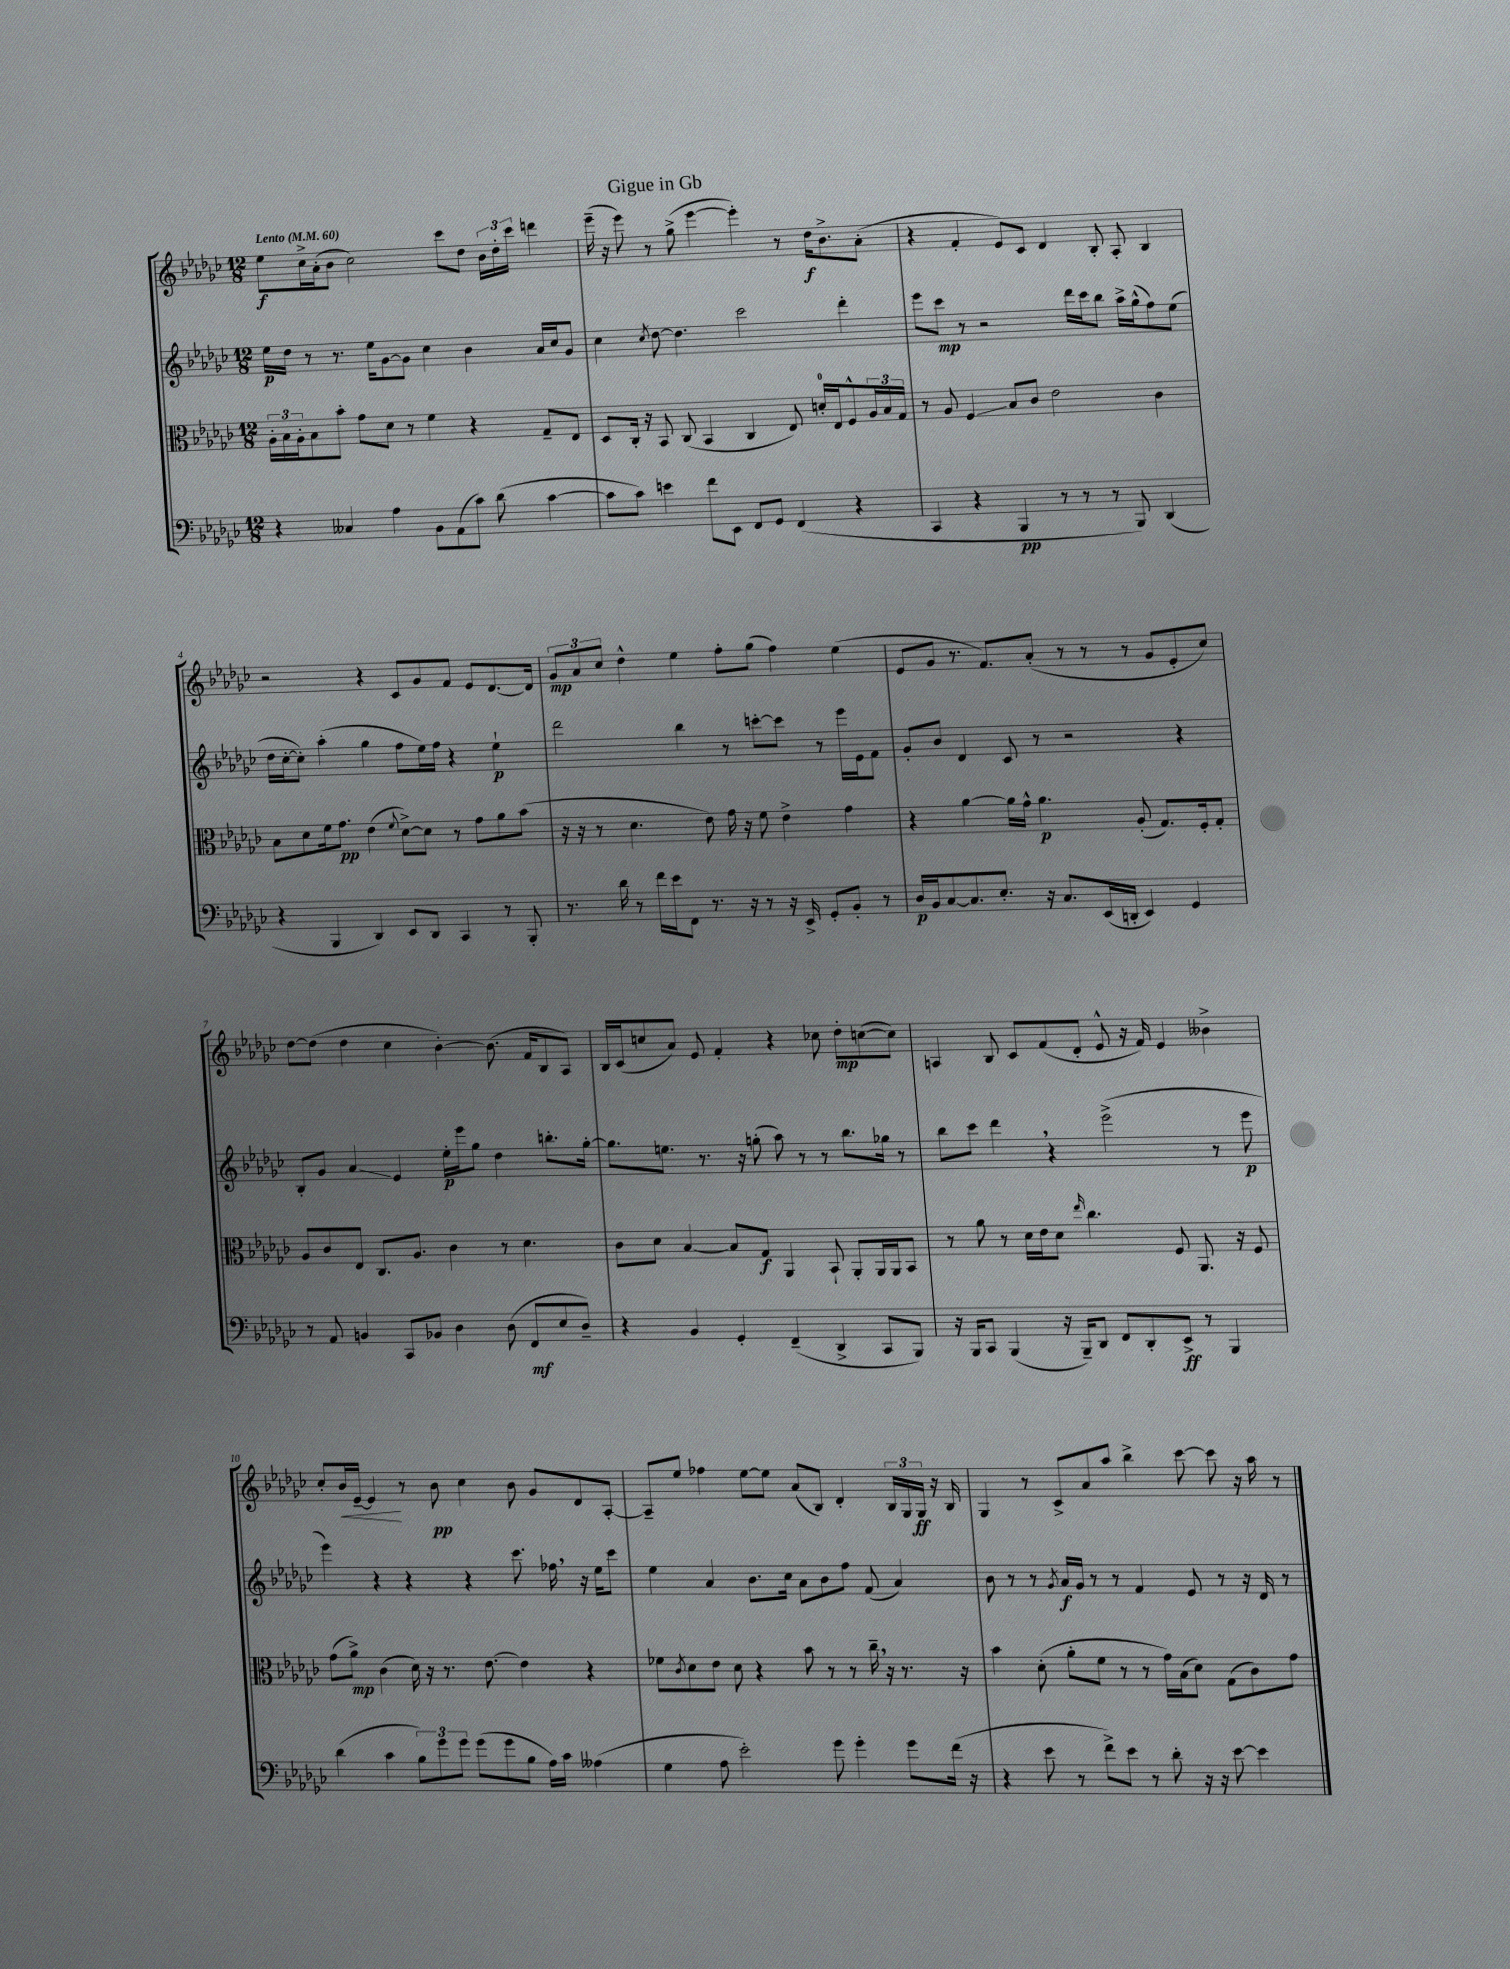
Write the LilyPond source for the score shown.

\header { title = "Gigue in Gb" }
<<
\new StaffGroup <<
\new Staff = "s0" {
    \clef treble \key ges \major \numericTimeSignature \time 12/8 \tempo "Lento" 4 = 60
    ees''8\f ces''16-> aes'16-.( bes'8 ces''2) ces'''8 des''8 \tuplet 3/2 { bes'16 des''16-. ces'''16 } d'''4 |
    ees'''16--( r16 ees'''8) r8 ges''8->( ees'''4~ ees'''4-.) r8 des''16\f bes'8.-> aes'8-.( |
    r4 f'4-. ees'8) ces'8 des'4 bes8-. aes8-. bes4 |
    r2 r4 ces'8 ges'8 f'8 ees'8 des'8.~ des'16 |
    \tuplet 3/2 { ges'8\mp aes'8 ces''8 } des''4-^ ees''4 f''8-. ges''8( f''4) ees''4( |
    ees'8 ges'8 r8. f'8.) aes'8-.( r8 r8 r8 ges'8 ees'8-. ces''8) |
    des''8~ des''8( des''4 ces''4 bes'4~-.) bes'8.( f'16 bes8 aes8) |
    bes16 ces'16( c''8 aes'8) ees'8 f'4-. r4 ces''8 des''8-.\mp c''8~( c''8) |
    a4 bes8 ces'8 f'8( des'8-. ees'8-^ r16 f'16) ees'4 beses'4-> |
    ces''8-. bes'16\< ees'16~-- ees'4\! r8 bes'8\pp ces''4 bes'8 ges'8 des'8 aes8~-. |
    aes8-- ees''8 fes''4 ees''8~ ees''8 aes'8( bes8) des'4-. \tuplet 3/2 { bes16 ges16 ges16\ff } r16 bes16 |
    ges4 r8 ces'8-> aes'8 aes''8 bes''4-> ces'''8~ ces'''8 r16 aes''16 r8 \bar "|." |
}
\new Staff = "s1" {
    \clef treble \key ges \major \numericTimeSignature \time 12/8
    ees''16\p des''16 r8 r8. ees''16 ges'8~ ges'8 ces''4 bes'4 aes'16 ces''16 ges'8 |
    ces''4 \acciaccatura { ces''8 } des''8~ des''4. ces'''2 des'''4-. |
    ees'''8 ces'''8\mp r8 r2 des'''16 ces'''16 bes''8 aes''16-> ges''16-^( f''8) ees''8( |
    des''16 ces''16~-. ces''8-.) aes''4-.( ges''4 f''8 ees''16) f''16 r4 ees''4-!\p |
    des'''2 bes''4 r8 c'''8~-. c'''8 r8 ees'''16 ees'16 f'8 |
    ges'8-. bes'8 des'4 ces'8 r8 r2 r4 |
    bes8-. ges'8 aes'4\glissando ees'4 ees''16-.\p ees'''16 ges''8 des''4 b''8.-. ges''16~-. |
    ges''8. e''8. r8. r16 g''8-.( aes''8) r8 r8 bes''8. ges''16 r8 |
    bes''8 ces'''8 des'''4 \breathe r4 ees'''2->( r8 ees'''8\p |
    ees'''4) r4 r4 r4 ces'''8. fes''16 \breathe r16 ees''16 ces'''8 |
    ees''4 aes'4 bes'8. ces''16 aes'8 bes'8 f''8 f'8( aes'4) |
    bes'8 r8 r8 \acciaccatura { ges'8 } aes'16\f ges'16 r8 r8 f'4 ees'8 r8 r16 des'16 r8 \bar "|." |
}
\new Staff = "s2" {
    \clef alto \key ges \major \numericTimeSignature \time 12/8
    \tuplet 3/2 { aes16-. bes16 aes16-. } bes8 bes'8-. ges'8 des'8 r8 f'4 r4 ges8-- ees8 |
    des8 ces16-. r16 bes,8 ces8( bes,4 ces4 ees8) d'16-0-. ees16 f8-^ \tuplet 3/2 { aes16 bes16 ges16 } |
    r8 aes8 f4\glissando bes8 ces'8 ees'2 ces'4 |
    bes8 des'8 f'16 ges'8.\pp ees'4( \appoggiatura { f'8 } des'8~->) des'8 r8 ges'8 aes'8 bes'8( |
    r16 r16 r8 des'4. ees'8) ges'16 r16 f'8 ees'4-> ges'4 |
    r4 aes'4~ aes'16 ges'16-^ aes'4.\p aes8-.( ges8.) f16-. ges8-. |
    aes8 ces'8 ees8 ces8. aes8. ces'4 r8 des'4. |
    ces'8 des'8 bes4~ bes8 ges8\f aes,4 bes,8-! aes,8-. aes,16 aes,16 bes,8 |
    r8 aes'8 r8 des'16 ees'16 des'8 \grace { ees''16 } ces''4. f8 aes,8. r16 f8 |
    ges'8( aes'8->\mp) ces'4( des'16) r16 r8. ees'8.~ ees'4 r4 |
    fes'8 \acciaccatura { ces'8 } des'8 ees'8 des'8 r4 bes'8 r8 r8 ces''16-- \breathe r16 r8. r16 |
    bes'4 des'8-.( aes'8-. f'8 r8 r8 ges'16) bes16( des'8) ges8( ces'8) ges'8 \bar "|." |
}
\new Staff = "s3" {
    \clef bass \key ges \major \numericTimeSignature \time 12/8
    r4 ceses4 aes4 bes,8 aes,8( ces'8) des'8( ces'4~ |
    ces'8 ces'8) e'4 f'8 ees,8 f,8 ges,8 f,4( r4 |
    ces,4 r4 bes,,4\pp r8 r8 r8 bes,,8) des,4( |
    r4 bes,,4 des,4) ees,8 des,8 ces,4 r8 bes,,8-. |
    r8. des'16 r8 f'16 ees'16 f,8 r8. r16 r8 r16 ees,16-> ges,8-. bes,8-. r8 |
    des16\p bes,16 ces8~ ces8. ees8.-. r16 ces8. ees,16( d,16-. ees,4) ges,4 |
    r8 aes,8 b,4 ces,8 bes,8 des4 des8( f,8\mf ees8 des8--) |
    r4 bes,4 ges,4-. f,4--( des,4-> ces,8 bes,,8) |
    r16 bes,,16 ces,8 bes,,4( r16 bes,,16--) des,8 f,8 des,8-. ees,8->\ff r8 bes,,4 |
    des'4( ces'4 \tuplet 3/2 { bes8) ges'8 ges'8 } ges'8( ges'8 bes8 aes16) ces'16 aeses4( |
    ges4 aes8 ees'2-.) ges'8 ges'4-. ges'8 f'16( r16 |
    r4 ees'8 r8 f'8->) ees'8 r8 des'8-. r16 r16 ees'8~ ees'4 \bar "|." |
}
>>
>>
